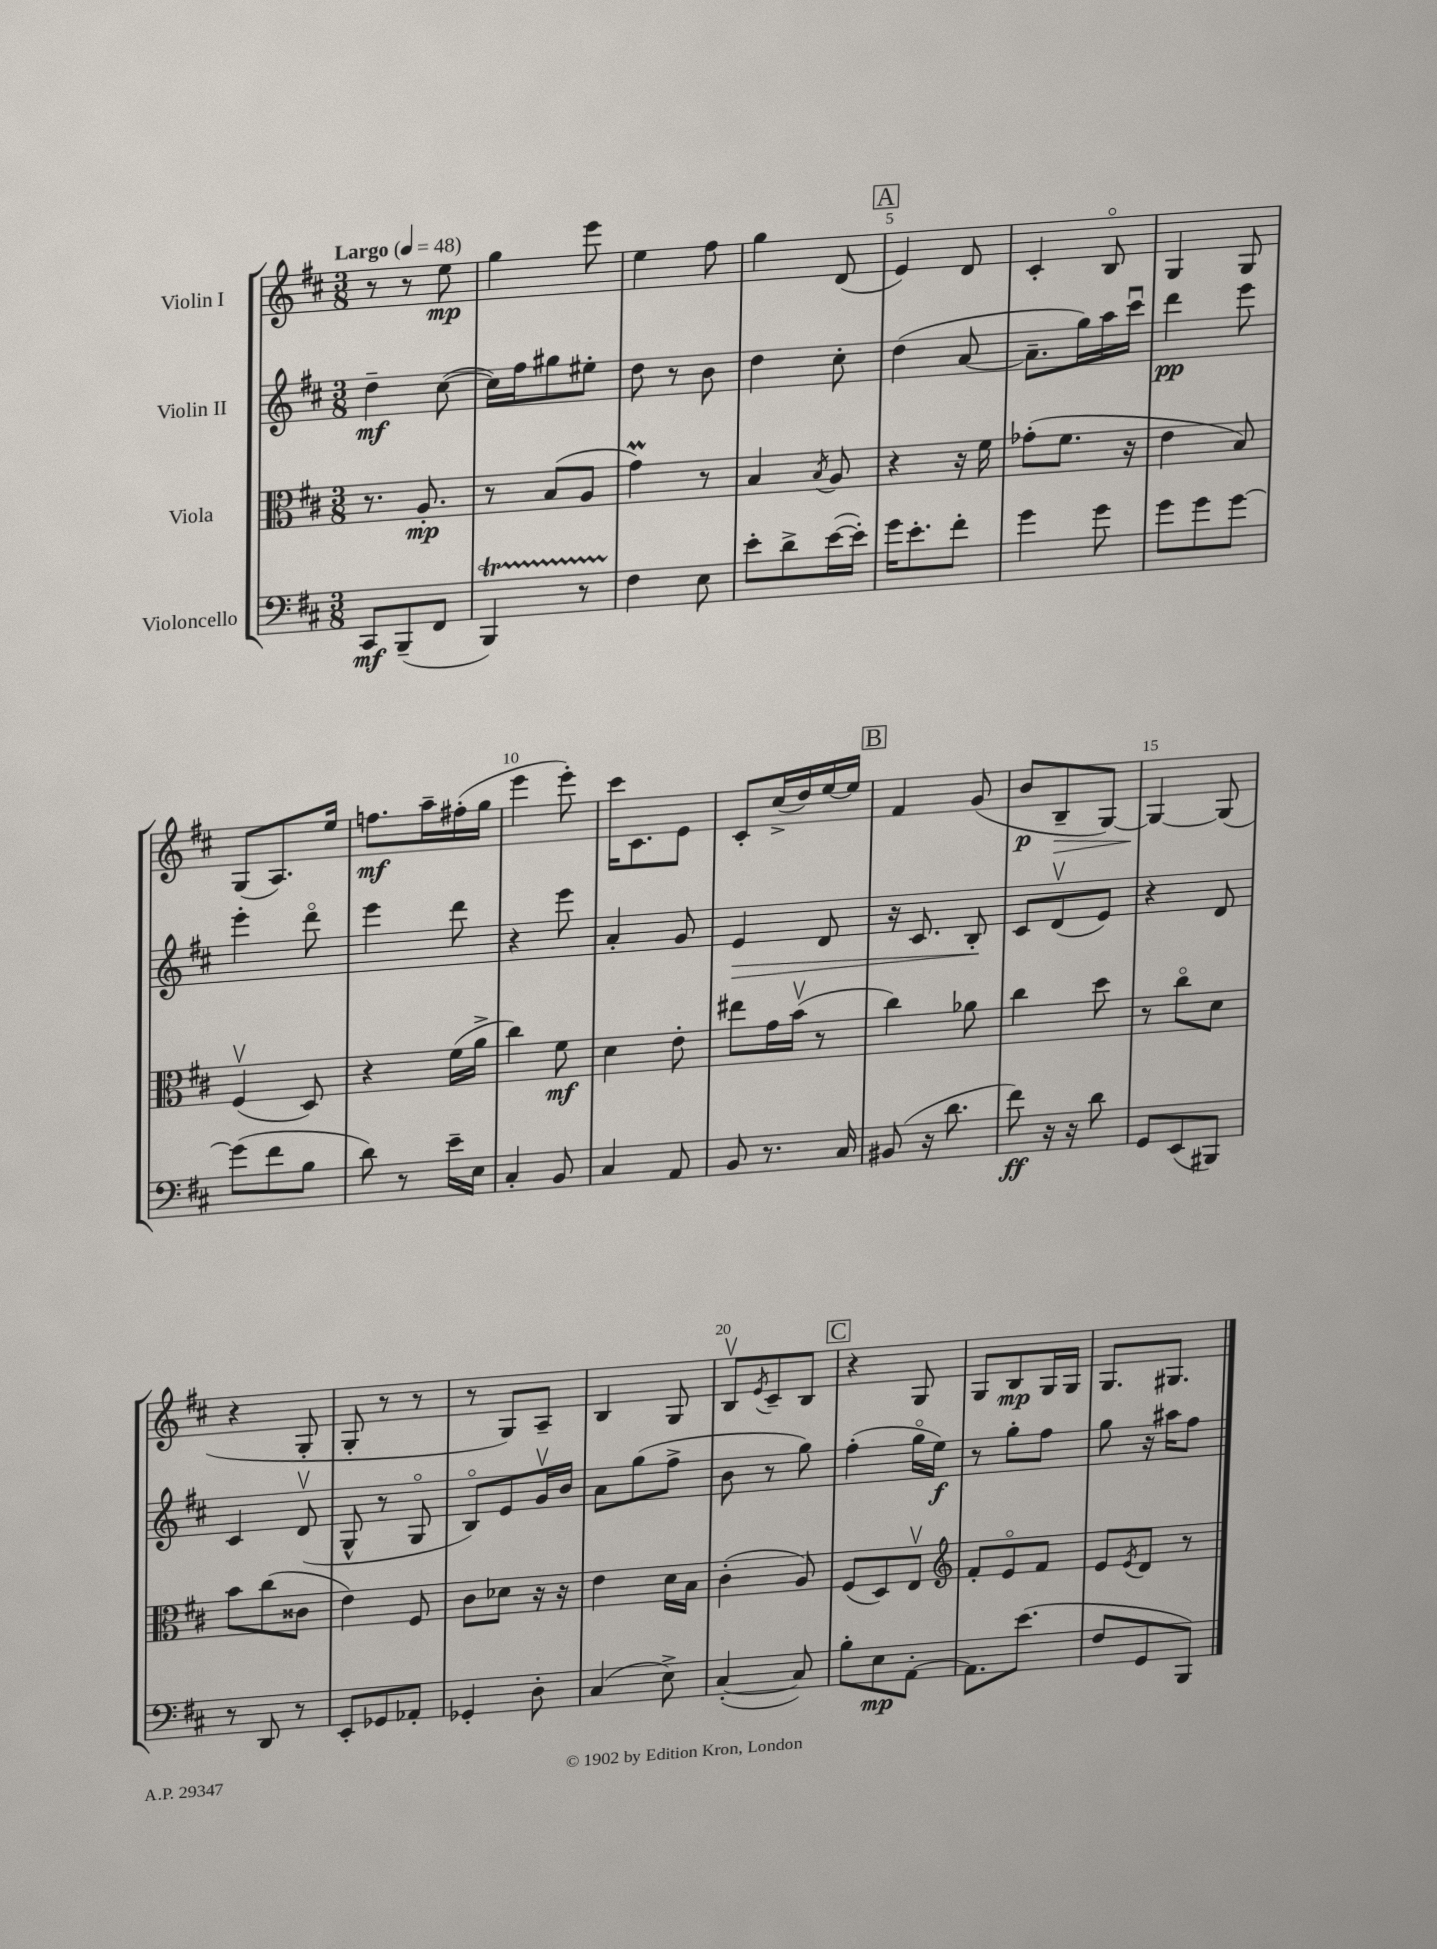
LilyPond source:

<<
\new StaffGroup <<
\new Staff = "s0" \with { instrumentName = "Violin I" } {
    \clef treble \key d \major \numericTimeSignature \time 3/8 \tempo "Largo" 4 = 48
    r8 r8 e''8\mp |
    g''4 e'''8 |
    e''4 fis''8 |
    g''4 d'8( |
    \mark \markup { \box "A" } e'4) d'8 |
    cis'4-. b8\flageolet |
    g4 g8 |
    g8( a8.) e''16 |
    f''8.\mf a''16-- fis''16-.( g''16 |
    e'''4 e'''8-.) |
    cis'''16 cis'8. e'8 |
    cis'8-. cis''16->( d''16) e''16~ e''16 |
    \mark \markup { \box "B" } fis'4 g'8( |
    b'8\p b8--\> g8~) |
    g4~\! g8( |
    r4 g8-. |
    g8-. r8 r8 |
    r8 g8) a8-- |
    b4 g8 |
    b8\upbow \acciaccatura { e'8 } cis'8-- b8 |
    \mark \markup { \box "C" } r4 g8 |
    g8 b8\mp g16 g16 |
    g8. gis8. \bar "|." |
}
\new Staff = "s1" \with { instrumentName = "Violin II" } {
    \clef treble \key d \major \numericTimeSignature \time 3/8
    d''4--\mf cis''8~( |
    cis''16) fis''16 gis''8 eis''8-. |
    d''8 r8 b'8 |
    d''4 cis''8-. |
    \mark \markup { \box "A" } d''4( a'8~ |
    a'8.-- g''16) a''16 cis'''16\downbow |
    d'''4\pp e'''8 |
    e'''4-. d'''8\flageolet |
    e'''4 d'''8 |
    r4 e'''8 |
    a'4-. g'8 |
    e'4\> d'8 |
    \mark \markup { \box "B" } r16 cis'8. b8-.\! |
    cis'8 d'8\upbow( e'8) |
    r4 d'8 |
    cis'4 d'8\upbow( |
    g8-^ r8 g8\flageolet |
    b8\flageolet) e'8 g'16\upbow b'16 |
    a'8 g''8( fis''8-> |
    b'8 r8 g''8) |
    \mark \markup { \box "C" } fis''4-.( g''16\flageolet e''16\f) |
    r8 g''8-. fis''8 |
    g''8 r16 ais''16 fis''8 \bar "|." |
}
\new Staff = "s2" \with { instrumentName = "Viola" } {
    \clef alto \key d \major \numericTimeSignature \time 3/8
    r8. a8.-.\mp |
    r8 b8( a8 |
    g'4\prall) r8 |
    b4 \acciaccatura { b8 } a8 |
    \mark \markup { \box "A" } r4 r16 fis'16 |
    ges'8-.( fis'8. r16 |
    e'4 b8) |
    fis4\upbow( d8) |
    r4 fis'16( a'16-> |
    cis''4) fis'8\mf |
    d'4 e'8-. |
    eis''8 g'16 b'16\upbow( r8 |
    \mark \markup { \box "B" } cis''4) aes'8 |
    cis''4 d''8 |
    r8 cis''8\flageolet d'8 |
    b'8 cis''8( cisis'8 |
    e'4) fis8 |
    cis'8 des'8 r16 r16 |
    e'4 d'16 b16 |
    cis'4-.( a8) |
    \mark \markup { \box "C" } fis8( d8) e8\upbow |
    \clef treble fis'8-. e'8\flageolet fis'8 |
    e'8 \acciaccatura { e'8 } d'8 r8 \bar "|." |
}
\new Staff = "s3" \with { instrumentName = "Violoncello" } {
    \clef bass \key d \major \numericTimeSignature \time 3/8
    cis,8\mf b,,8--( fis,8 |
    b,,4\startTrillSpan) r8 |
    fis4\stopTrillSpan e8 |
    e'8-. d'8-> e'16~( e'16-.) |
    \mark \markup { \box "A" } g'16 e'8.-. fis'8-. |
    g'4 g'8 |
    g'8 g'8 g'8~ |
    g'8( fis'8 b8 |
    d'8) r8 e'16-- e16 |
    cis4-. b,8 |
    cis4 a,8 |
    b,8 r8. cis16 |
    \mark \markup { \box "B" } bis,8( r16 d'8. |
    fis'8\ff) r16 r16 d'8 |
    g,8 e,8( bis,,8) |
    r8 d,8 r8 |
    e,8-. ges,8 aes,8-. |
    ges,4-. d8-. |
    cis4( e8->) |
    cis4~-.( cis8) |
    \mark \markup { \box "C" } b8-. e8\mp a,8~-. |
    a,8. e'8.( |
    fis8 g,8 b,,8) \bar "|." |
}
>>
>>
\layout { \context { \Score \override BarNumber.break-visibility = ##(#f #t #t) barNumberVisibility = #(every-nth-bar-number-visible 5) } }
